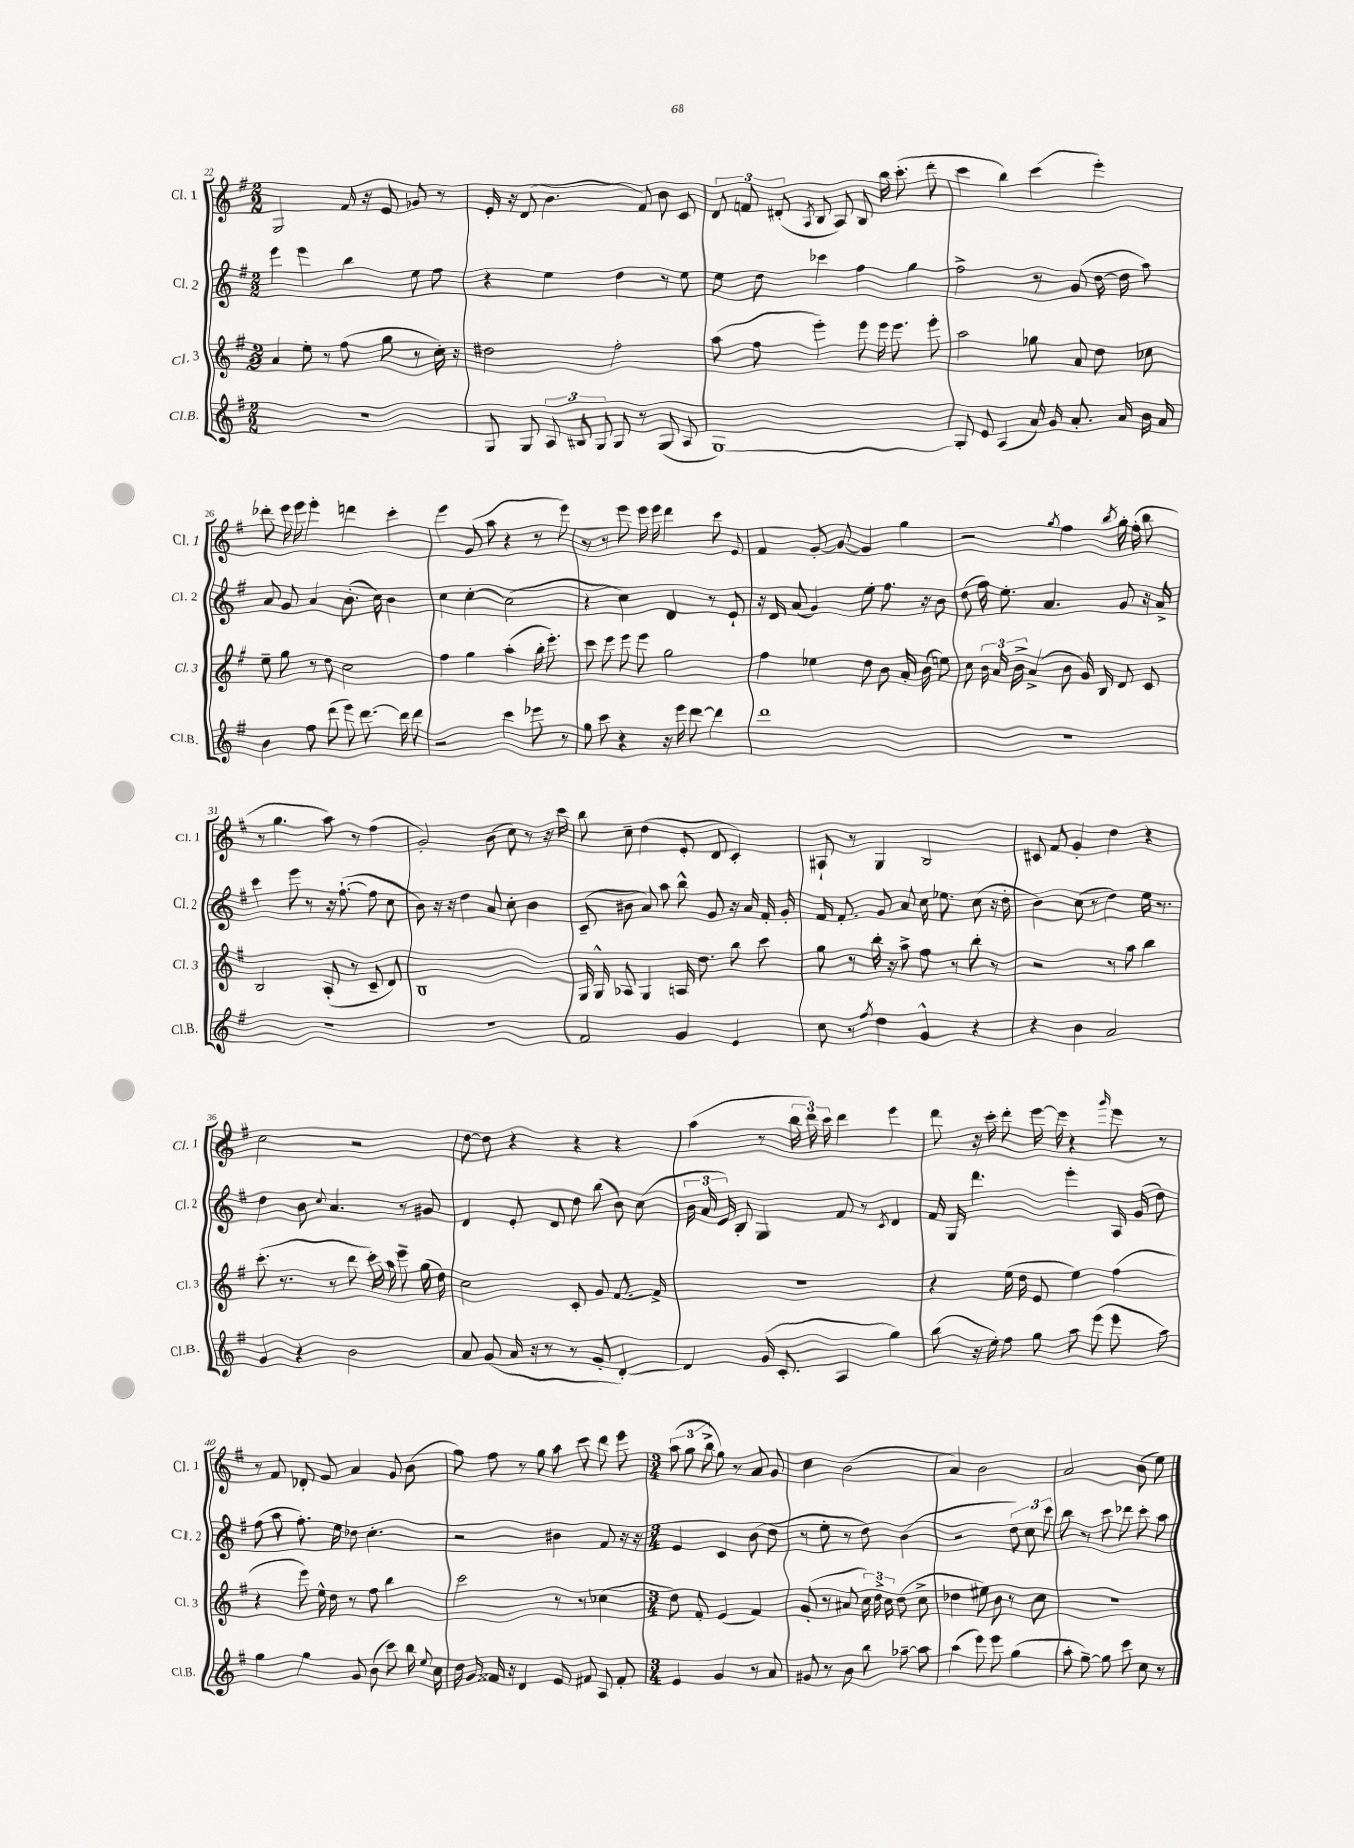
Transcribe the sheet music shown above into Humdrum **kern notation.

**kern	**kern	**kern	**kern
*staff4	*staff3	*staff2	*staff1
*clefG2	*clefG2	*clefG2	*clefG2
*k[f#]	*k[f#]	*k[f#]	*k[f#]
*M2/2	*M2/2	*M2/2	*M2/2
1r	4a/	4eee\	2G/
.	8ee'\	4eee\	.
.	8r	.	.
.	(8ff#\	4bb\	16f#/
.	.	.	16r
.	8gg\	.	8e/
.	8r	8ee\	8g-/
.	16cc'\)	8ff#\	8r
.	16r	.	.
=	=	=	=
8G/	2dd#\	4r	16e'/
.	.	.	16r
8G/	.	.	(8d/
12A/	.	4ee\	4.b\
12B#/	.	.	.
12G/	.	.	.
8G/	2ff#'\	4dd\	.
8r	.	.	8f#/)
(8G/	.	8r	8b\
8A/	.	8ee\	8c/
=	=	=	=
[1G)	(8aa\	8ee\	12d/
.	.	.	12f/
.	8ff#\	8dd\	.
.	.	.	(12d#'/
.	.	.	8qA/
.	4eee'\)	4ccc-\	8B/
.	.	.	8A/)
.	8eee\	4ff#\	8B/
.	16eee\	.	16bb\
.	8.eee\	.	(8.ccc'\
.	.	4gg\	.
.	8eee'\	.	8ddd'\
=	=	=	=
8G'/]	2aa\	2ff#^\	4ccc\
8e/	.	.	.
(4A/	.	.	4bb\)
16a/)	8gg-\	8r	(4ccc\
16g/	.	.	.
8.a'/	8a/	(8g/	.
.	8dd\	[16dd\	4eee'\)
16a/	.	16dd\]	.
16b\	8cc-\	8aa\)	.
16a/	.	.	.
=	=	=	=
4b\	8ee~\	8a/	8ddd-'\
.	8gg\	8g/	16eee\
.	.	.	16eee\
8ff#\	8r	4a/	4eee'\
(8ddd\	8dd\	.	.
8eee\)	2cc\	(8.b'\	4ddd\
[8.ddd\	.	.	.
.	.	16cc\)	.
.	.	4b\	4ccc'\
16ddd\]	.	.	.
8ddd\	.	.	.
=	=	=	=
2r	4ff#\	4cc\	4eee\
.	4gg\	[4cc'\	(8g/
.	.	.	8aa\
4ccc\	(4aa'\	(2cc\]	4r
8eee-\	16bb'\	.	8r
.	8.eee'\)	.	.
8r	.	.	8eee\)
=	=	=	=
8gg\	8ccc\	4r	8r
8ccc\	8eee\	.	8r
4r	8eee\	4cc\)	8eee\
.	8eee\	.	16eee\
.	.	.	16eee\
16r	2gg\	4d/	4ddd\
16eee\	.	.	.
[8ddd\	.	.	.
4ddd\]	.	8r	8ccc\
.	.	8e`/	8e/
=	=	=	=
1ddd	4ff#\	16r	4f#/
.	.	16d/	.
.	.	(8a/	.
.	4ee-\	4g/)	[8g'/
.	.	.	8g/_
.	8dd\	8ee'\	4g/]
.	8b\	8.ff#\	.
.	16a'/	.	4gg\
.	(16b\	16r	.
.	8ee\)	8b\	.
=	=	=	=
1r	8cc\	(8dd\	2r
.	24b\	16ff#\)	.
.	24a/	.	.
.	.	8.ee'\	.
.	24b^\	.	.
.	(4a^/	.	.
.	.	4.a/	.
.	.	.	8qgg/
.	8b\	.	4ff#\
.	16g/)	.	.
.	16B/	.	.
.	.	.	8qbb/
.	8d/	8g/	16gg'\
.	.	.	(16ff#'\
.	8c/	16r	8bb\
.	.	16a^/	.
=	=	=	=
1r	2B/	4ccc\	8r
.	.	.	4.gg\
.	.	8eee\	.
.	.	8r	.
.	(8A'/	16r	8aa\)
.	.	([8.ff#`\	.
.	8r	.	8r
.	8c~/	8ff#\]	(4ff#\
.	8d/)	8cc\	.
=	=	=	=
1r	1B	8b\)	2g'/)
.	.	16r	.
.	.	16r	.
.	.	4dd\	.
.	.	8a/	(8b\
.	.	8cc'\	8cc\)
.	.	4b\	8r
.	.	.	16r
.	.	.	16ccc\
=	=	=	=
2f#/	16G/	(8c~/	8bb\
.	16G^^/	.	.
.	8A-/	8b#\	8cc~\
.	4G/	8a/)	(4dd\
.	.	8aa\	.
4g/	16A/	8bb^^\	8e'/
.	8.dd\	.	.
.	.	8g/	8d/
4e/	8bb\	16r	4c'/)
.	.	16a/	.
.	8ccc\	16f#'/	.
.	.	16g'/	.
=	=	=	=
8cc\	8gg\	16f#/	8A#`/
.	.	8.f#'/	.
8r	8r	.	8r
8qff#/	.	.	.
4dd\	16bb'\	8g/	4G/
.	16r	.	.
.	8aa^\	8a/	.
4g^^/	8ff#\	16cc\	2B/
.	.	8.ee-\	.
.	8r	.	.
4r	8bb'\	(8cc\	.
.	8r	16r	.
.	.	16dd'\	.
=	=	=	=
4r	2r	4b\)	8c#/
.	.	.	8f#/
4b\	.	(8cc\	4g'/
.	.	8r	.
2a/	8r	4dd\)	4dd\
.	8aa\	.	.
.	4bb\	16ee\	4r
.	.	8.r	.
=	=	=	=
4g/	(8.ccc'\	4dd\	2cc\
.	8.r	.	.
4r	.	8b\	.
.	.	8qqcc/	.
.	8r	4.a/	.
2b\	8ddd\	.	2r
.	16ccc'\)	.	.
.	16aa\	.	.
.	8eee~\	8r	.
.	(16gg\	8g#/	.
.	16dd\)	.	.
=	=	=	=
8a/	2cc\	4d/	[8dd\
(8g/	.	.	8dd\]
16a/	.	8e'/	4r
16r	.	.	.
8r	.	8d/	.
8r	8c'/	8dd\	4r
8g'/	8g/	(8bb\	.
[4d'/)	[8.f#/	8b\)	4r
.	.	(8cc\	.
.	16f#^/]	.	.
=	=	=	=
4d/]	1r	24b\	(4aa\
.	.	24a/	.
.	.	24e/)	.
.	.	8B'/	.
(16g/	.	4G/	8r
8.c'/	.	.	.
.	.	.	24bb\
.	.	.	24ddd\)
.	.	.	24ccc\
4A/	.	8f#/	4ddd\
.	.	8r	.
.	.	8qc/	.
4gg\)	.	4d/	4eee\
=	=	=	=
(8bb\	4r	16f#/	8ddd\
.	.	16G/	.
16r	.	4.ddd\	16r
16ee'\)	.	.	16ccc'\
8ff#\	(16ee\	.	8ddd'\
.	16dd\	.	.
8gg\	8e/	.	[16eee\
.	.	.	16eee\]
8aa\	4ee\)	4eee'\	4r
(8eee\	.	.	.
.	.	.	16qqggg/
8eee\	(4ff#\	16A/	8eee\
.	.	(16g/	.
8aa\)	.	8dd\)	8r
=	=	=	=
4gg\	4r	(8ff#\	8r
.	.	8aa\	8f#/
4gg\	8eee\)	8.ff#'\)	8d-'/
.	16ee^^\	.	8g/
.	16dd\	16ee\	.
8g/	8r	8dd-\	4a/
(8b\	8ff#\	4.cc'\	.
8ccc\)	4bb\	.	8g/
16bb\	.	.	(8b\
8qqee/	.	.	.
16cc\	.	.	.
=	=	=	=
16dd\	2ccc\	2r	8gg\)
16g/	.	.	.
16f##/	.	.	8ff#\
16r	.	.	.
4d/	.	.	8r
.	.	.	8gg\
8e/	8r	4b#\	8aa\
8f#/	8r	.	8ccc\
8A/	(4cc-\	8f#/	8ddd\
8f#'/	.	16r	8eee\
.	.	16r	.
=	=	=	=
*M3/4	*M3/4	*M3/4	*M3/4
4e/	8dd\)	4e/	(12aa\
.	.	.	12gg\
.	8f#'/	.	.
.	.	.	12bb^\
4g/	(4e/	4c/	8gg\)
.	.	.	8r
8r	4f#/)	(8b\	8a/
8a/	.	8dd\	8g/
=	=	=	=
8g#/	(8g'/	8r	4cc\
8r	8r	8ee'\	.
8b\	8a#/	8r	(2b\
8bb\	24cc\)	8dd\)	.
.	24dd^\	.	.
.	24cc\	.	.
[8aa-~\	(8dd\	(4b\	.
8aa-\]	8cc^\	.	.
=	=	=	=
(4aa\	4dd-\	2r	4a/)
8eee\)	8ee#\)	.	2b\
8eee\	8b\	.	.
(4gg\	8r	12dd\)	.
.	.	12cc\	.
.	8cc\	.	.
.	.	12ccc\	.
=	=	=	=
8aa'\	2.r	8bb\	2a/
[8gg~\)	.	8r	.
8gg\]	.	8ccc\	.
8ccc\	.	8ddd-\	.
8cc\	.	8ccc'\	(8b\
8r	.	8aa\	8ee\)
==	==	==	==
*-	*-	*-	*-
